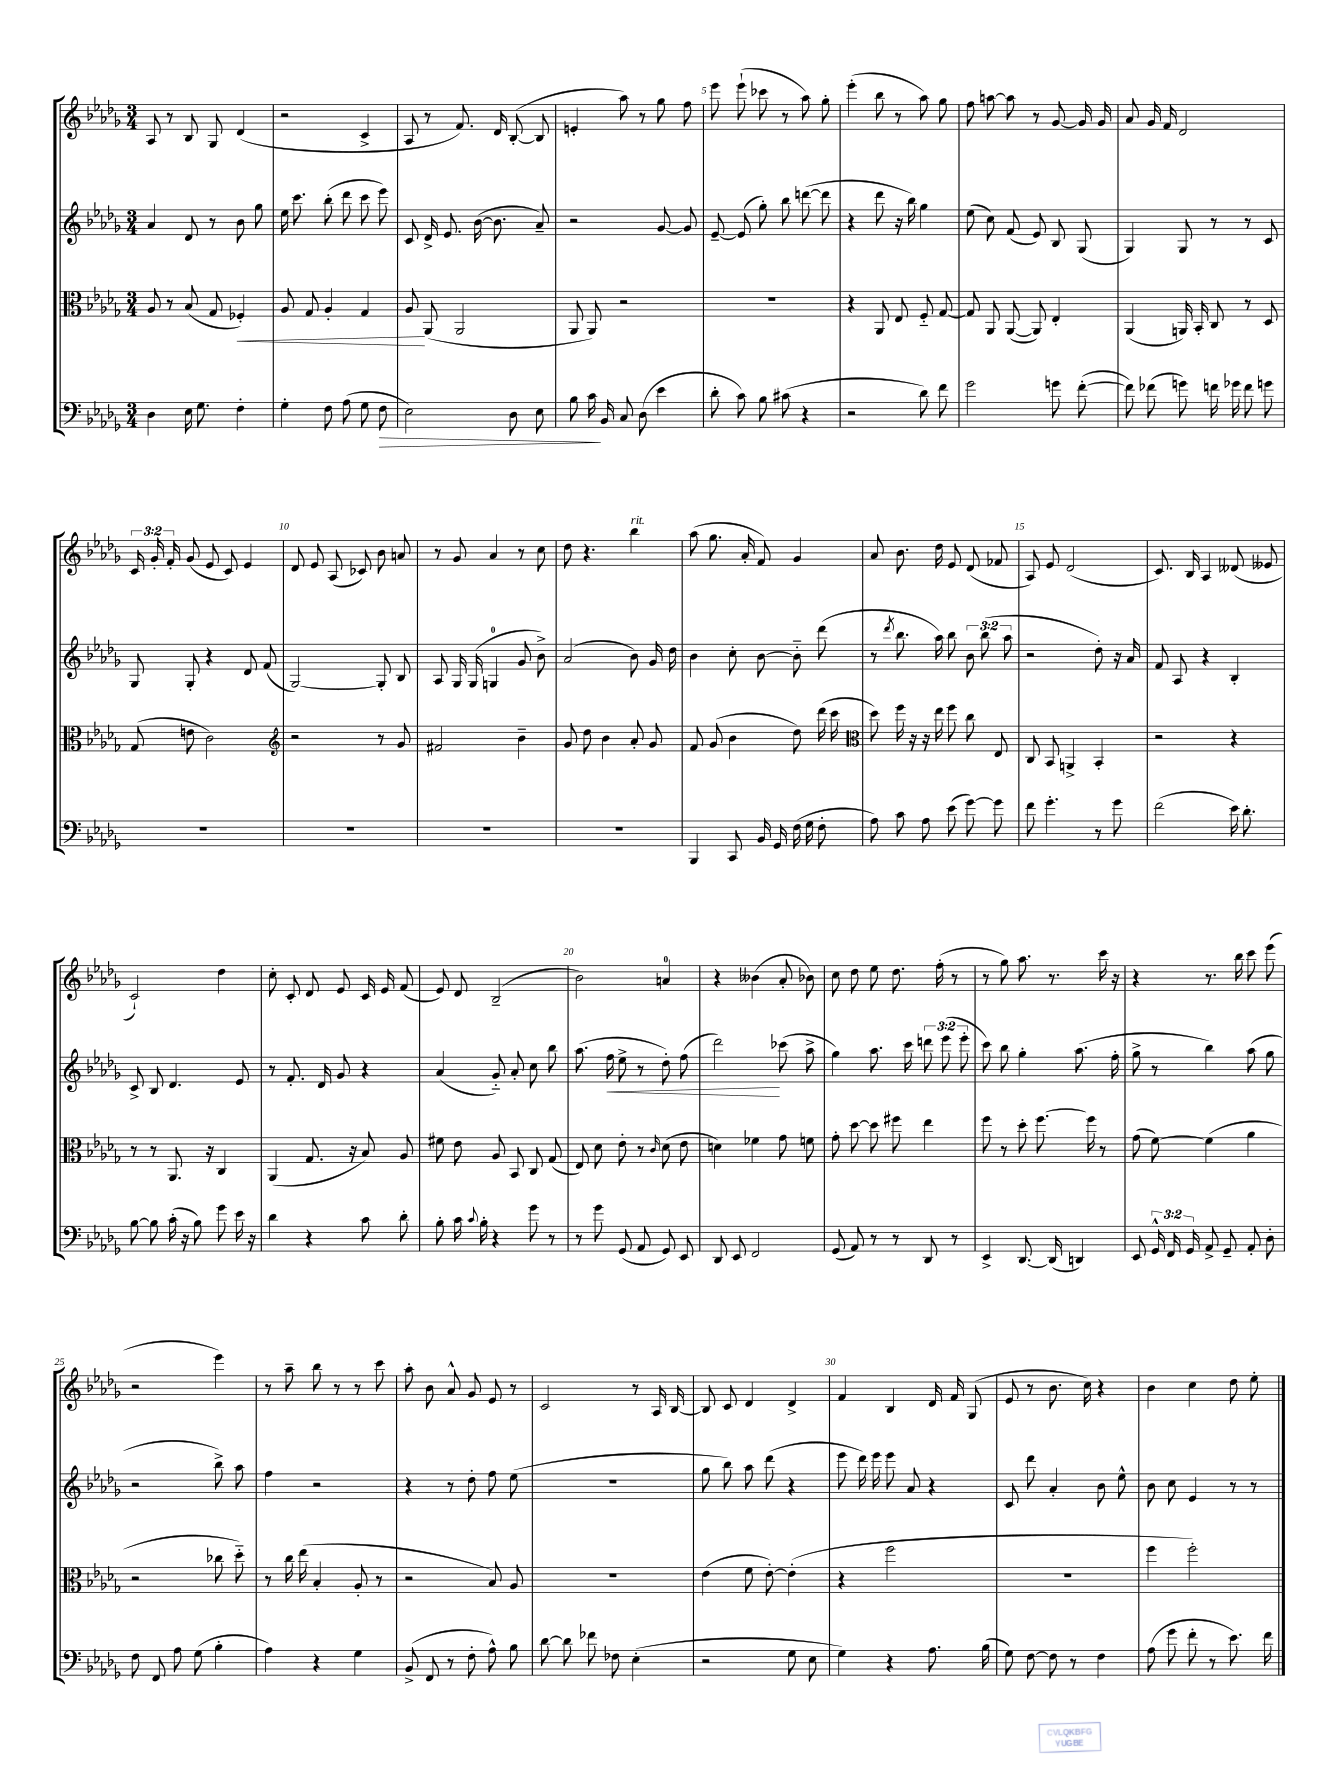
<<
\new StaffGroup <<
\new Staff = "s0" {
    \clef treble \key des \major \numericTimeSignature \time 3/4 \override Staff.TupletNumber.text = #tuplet-number::calc-fraction-text
    \autoBeamOff aes8 r8 bes8 ges8 des'4( |
    r2 c'4-> |
    aes8 r8 f'8.) des'16 bes8~-.( bes8 |
    e'4-. aes''8) r8 ges''8 f''8 |
    ees'''8 ees'''8-!( ces'''8 r8 aes''8) ges''8-. |
    ees'''4-.( bes''8 r8 aes''8) ges''8 |
    f''8 a''8~ a''8 r8 ges'8~ ges'16 ges'16 |
    aes'8 ges'16 f'16 des'2 |
    \tuplet 3/2 { c'16 ges'16-. f'16-. } ges'8( ees'8 c'8) ees'4 |
    des'8 ees'8 aes8( ces'8) bes'8 a'8 |
    r8 ges'8 aes'4 r8 c''8 |
    des''8 r4. bes''4^\markup { \italic "rit." } |
    aes''8( ges''8. aes'16-. f'8) ges'4 |
    aes'8 bes'8. des''16 ees'8 des'8( fes'8 |
    aes8) ees'8 des'2( |
    c'8.) bes16 aes4 deses'8( eeses'8 |
    c'2-!) des''4 |
    c''8-. c'8-. des'8 ees'8 c'16 ees'16 f'8( |
    ees'8) des'8 bes2--( |
    bes'2) a'4-0 |
    r4 beses'4( aes'8-. bes'8) |
    c''8 des''8 ees''8 des''8. f''16-.( r8 |
    r8 ges''8) aes''8. r8. c'''16 r16 |
    r4 r8. bes''16 c'''8 ees'''8( |
    r2 ees'''4) |
    r8 aes''8-- bes''8 r8 r8 c'''8 |
    aes''8-. bes'8 aes'8-^ ges'8 ees'8 r8 |
    c'2 r8 aes16 bes16~ |
    bes8 c'8 des'4 des'4-> |
    f'4 bes4 des'16 f'16 ges8( |
    ees'8 r8 bes'8. c''16) r4 |
    bes'4 c''4 des''8 ees''8-. \bar "|." |
}
\new Staff = "s1" {
    \clef treble \key des \major \numericTimeSignature \time 3/4 \override Staff.TupletNumber.text = #tuplet-number::calc-fraction-text
    \autoBeamOff aes'4 des'8 r8 bes'8 ges''8 |
    ees''16 c'''8. bes''8-.( des'''8 c'''8 ees'''8) |
    c'8 des'16-> ees'8. bes'16~( bes'8. aes'8--) |
    r2 ges'8~ ges'8 |
    ees'8~-- ees'8( ges''8-.) bes''8 d'''8~( d'''8 |
    r4 des'''8 r16 bes''16) ges''4 |
    ees''8( c''8) f'8( ees'8) bes8 ges8( |
    ges4) ges8 r8 r8 c'8 |
    ges8 ges8-. r4 des'8 f'8( |
    ges2~) ges8-. bes8 |
    aes8 ges16 ges16( g4-0 ges'8 bes'8->) |
    aes'2( bes'8) ges'16 des''16 |
    bes'4 c''8-. bes'8~ bes'8-_ des'''8( |
    r8 \acciaccatura { des'''8 } bes''8. aes''16) bes''8 \tuplet 3/2 { bes'8 bes''8( aes''8 } |
    r2 des''8-.) r16 aes'16 |
    f'8 aes8 r4 bes4-. |
    c'8-> bes8 des'4. ees'8 |
    r8 f'8.-. des'16 ges'8 r4 |
    aes'4( ges'8-_) aes'8-. c''8 bes''8 |
    aes''8.( f''16\< ees''8-> r8 des''8-.) f''8( |
    des'''2\!) ces'''8( aes''8-> |
    ges''4) aes''8. c'''16 \tuplet 3/2 { d'''8 ees'''8( ees'''8-. } |
    c'''8) bes''8 ges''4-. aes''8.( f''16-. |
    ges''8-> r8 bes''4) aes''8( ges''8 |
    r2 bes''8->) aes''8 |
    f''4 r2 |
    r4 r8 des''8-. f''8 ees''8( |
    R2. |
    ges''8 bes''8) aes''8 des'''8( r4 |
    ees'''8 des'''16) ees'''16 ees'''8 aes'8 r4 |
    c'8 des'''8 aes'4-. bes'8 ees''8-^ |
    bes'8 c''8 ees'4 r8 r8 \bar "|." |
}
\new Staff = "s2" {
    \clef alto \key des \major \numericTimeSignature \time 3/4
    \autoBeamOff aes8 r8 bes8( ges8 fes4-.\<) |
    aes8 ges8 aes4-. ges4 |
    aes8\! aes,8( aes,2 |
    aes,8 aes,8) r2 |
    R2. |
    r4 aes,8 ees8 f8-_ ges8~ |
    ges8 aes,8 aes,8~( aes,8) ees4-. |
    aes,4( a,16) bes,16-. c8 r8 des8 |
    ges8( e'8 c'2) |
    \clef treble r2 r8 ges'8 |
    fis'2 bes'4-- |
    ges'8 des''8 bes'4 aes'8-. ges'8 |
    f'8 ges'8( bes'4 des''8) des'''16( c'''16 |
    \clef alto des''8) f''16 r16 r16 ees''16 f''8 c''8 ees8 |
    c8 bes,8 a,4-> bes,4-. |
    r2 r4 |
    r8 r8 aes,8. r16 c4 |
    aes,4( ges8. r16 bes8) aes8 |
    fis'8 ees'8 aes8 bes,8 c8 ges8( |
    ees8) des'8 ees'8-. r8 \grace { c'16 } des'8( ees'8 |
    d'4) fes'4 ges'8 f'8 |
    ges'8-. des''8~ des''8 fis''8 ees''4 |
    f''8 r8 des''8-. f''8.~ f''16 r8 |
    ges'8( f'8~) f'4( aes'4 |
    r2 ces''8 des''8-_) |
    r8 c''16 ees''16( bes4-. aes8-. r8 |
    r2 bes8) aes8 |
    R2. |
    ees'4( f'8 ees'8~-.) ees'4-.( |
    r4 f''2 |
    R2. |
    f''4 f''2-.) \bar "|." |
}
\new Staff = "s3" {
    \clef bass \key des \major \numericTimeSignature \time 3/4 \override Staff.TupletNumber.text = #tuplet-number::calc-fraction-text
    \autoBeamOff des4 ees16 ges8. f4-. |
    ges4-. f8 aes8( ges8 f8\> |
    ees2) des8 ees8 |
    bes8 c'16\! bes,16 c8 des8( ees'4 |
    des'8-. c'8) bes8 cis'8( r4 |
    r2 des'8) f'8 |
    ges'2 g'8 f'8~-.( |
    f'8) fes'8( g'8) f'16 ges'16 f'8 g'8 |
    R2. |
    R2. |
    R2. |
    R2. |
    bes,,4 c,8 bes,16 ges,16 f16( ges16 f8-. |
    aes8) c'8 aes8 ees'8( ges'8~) ges'8 |
    f'8 ges'4.-. r8 ges'8 |
    f'2( ees'16) des'8.-. |
    bes8~ bes8 c'16-.( r16 bes8) ges'8 ees'16 r16 |
    des'4 r4 c'8 des'8-. |
    bes8-. c'16 \appoggiatura { c'8 } bes16-. r4 ges'8 r8 |
    r8 ges'8 ges,8( aes,8 ges,8) ees,8 |
    des,8 ees,8 f,2 |
    ges,8( aes,8) r8 r8 des,8 r8 |
    ees,4-> des,8.~ des,16( d,4) |
    ees,8 \tuplet 3/2 { ges,16-^ f,16 ges,16 } aes,8-> ges,8-- aes,8-. des8-. |
    f8 f,8 aes8 ges8( bes4-. |
    aes4) r4 ges4 |
    bes,8->( f,8 r8 f8-. aes8-^) bes8 |
    des'8~ des'8 fes'8 fes8 ees4-.( |
    r2 ges8 ees8 |
    ges4) r4 aes8. bes16( |
    ges8) f8~ f8 r8 f4 |
    aes8( ges'8 f'8-. r8 ees'8.) f'16 \bar "|." |
}
>>
>>
\layout { \context { \Score \override BarNumber.break-visibility = ##(#f #t #t) barNumberVisibility = #(every-nth-bar-number-visible 5) } }
